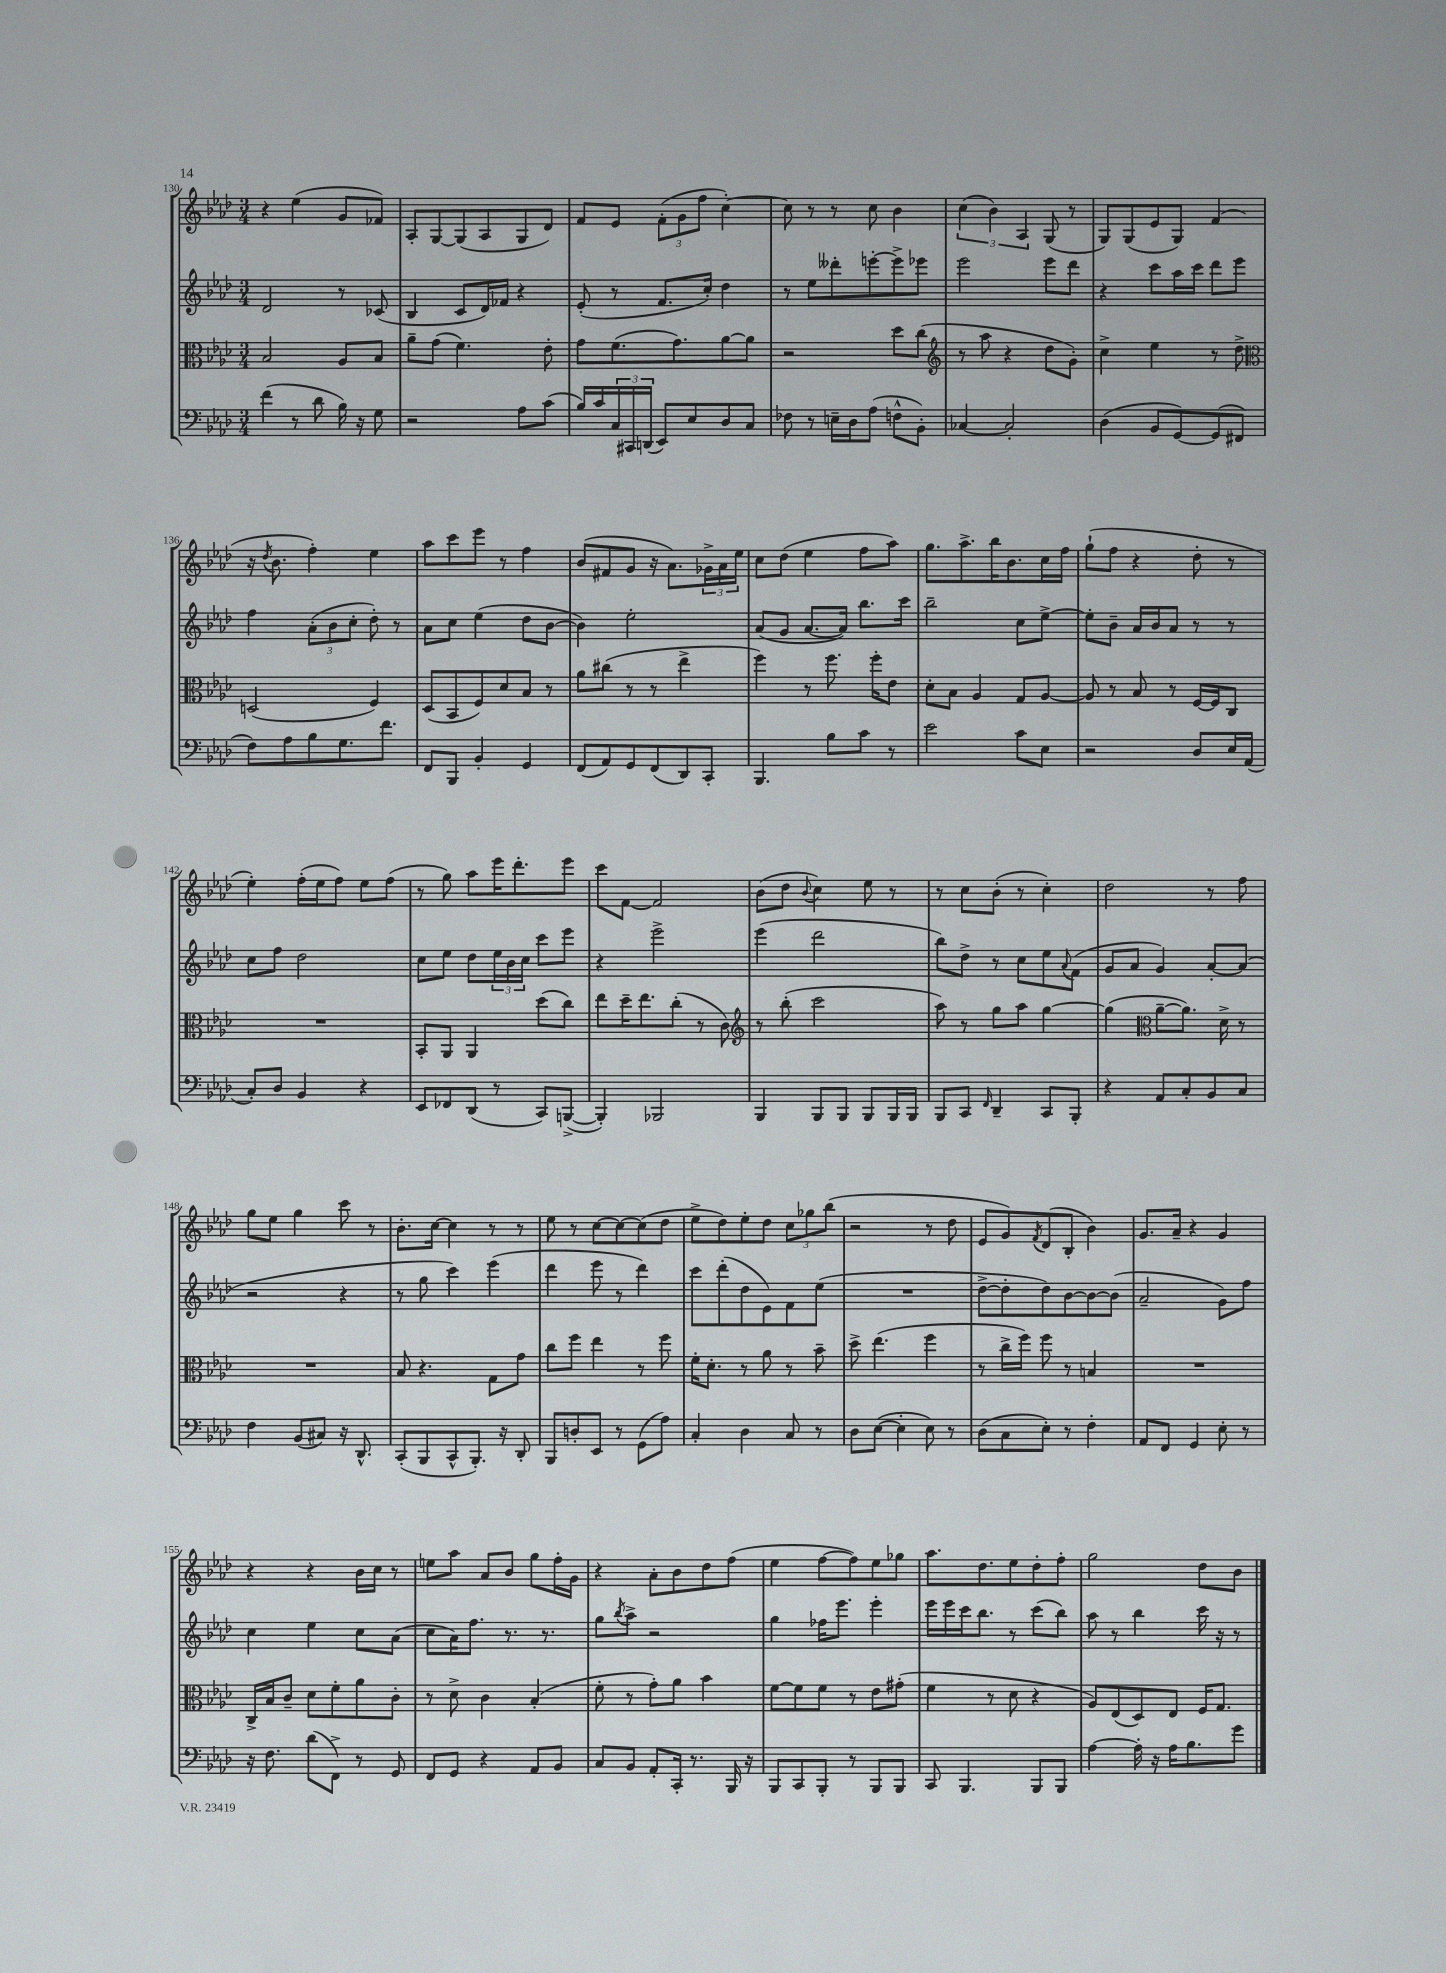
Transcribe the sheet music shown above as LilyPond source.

<<
\new StaffGroup <<
\new Staff = "s0" {
    \clef treble \key aes \major \numericTimeSignature \time 3/4
    r4 ees''4( g'8 fes'8) |
    aes8-. g8~ g8( aes8 g8 des'8) |
    f'8 ees'8 \tuplet 3/2 { f'8-.( g'8 f''8 } c''4~-.) |
    c''8 r8 r8 c''8 bes'4 |
    \tuplet 3/2 { c''4( bes'4) aes4 } g8( r8 |
    g8) g8( ees'8 g8) f'4( |
    r16 \acciaccatura { des''8 } bes'8. f''4-.) ees''4 |
    aes''8 c'''8 ees'''8 r8 f''4 |
    bes'8( fis'8 g'8 r16 aes'8.) \tuplet 3/2 { ges'16-> aes'16 ees''16 } |
    c''8 des''8( ees''4 f''8 aes''8) |
    g''8. aes''8.-> bes''16 bes'8. c''16 f''16 |
    g''8-!( f''8 r4 des''8-. r8 |
    ees''4-.) f''16-.( ees''16 f''8) ees''8 f''8( |
    r8 g''8) aes''8 ees'''16 des'''8.-. ees'''8 |
    c'''8 f'8~ f'2 |
    bes'8( des''8 \appoggiatura { bes'8 } c''4) ees''8 r8 |
    r8 c''8 bes'8-.( r8 c''4-.) |
    des''2 r8 f''8 |
    g''8 ees''8 g''4 c'''8 r8 |
    bes'8.-. c''16~ c''4 r8 r8 |
    ees''8 r8 c''8~ c''8~ c''8( des''8 |
    ees''8-> des''8) ees''8-. des''8 \tuplet 3/2 { c''8 ges''8 bes''8( } |
    r2 r8 des''8 |
    ees'8 g'8) \acciaccatura { f'8 } des'8( bes8-. bes'4) |
    g'8. aes'16-- r4 g'4 |
    r4 r4 bes'16 c''16 r8 |
    e''8 aes''8 aes'8 bes'8 g''8 f''16-. g'16 |
    r4 aes'8-. bes'8 des''8 f''8( |
    ees''4 f''8~ f''8) ees''8 ges''8 |
    aes''8. des''8. ees''8 des''8-. f''8-. |
    g''2 des''8 bes'8 \bar "|." |
}
\new Staff = "s1" {
    \clef treble \key aes \major \numericTimeSignature \time 3/4
    des'2 r8 ces'8( |
    bes4 c'8 des'16) fes'16 r4 |
    ees'8-.( r8 f'8. c''16-.) des''4 |
    r8 ees''8 deses'''8-. e'''8~-. e'''8-> ees'''8 |
    ees'''2 ees'''8 des'''8 |
    r4 c'''8 aes''16 c'''16 des'''8 ees'''8 |
    f''4 \tuplet 3/2 { aes'8-.( bes'8 c''8-. } des''8-.) r8 |
    aes'8 c''8 ees''4( des''8 bes'8~ |
    bes'4) ees''2-. |
    aes'8( g'8 aes'8.~ aes'16) bes''8. c'''16 |
    bes''2-- c''8 ees''8~-> |
    ees''8-. bes'8-- aes'16 bes'16 aes'8 r8 r8 |
    c''8 f''8 des''2 |
    c''8 ees''8 des''8 \tuplet 3/2 { ees''16 bes'16 c''16 } c'''8 ees'''8 |
    r4 ees'''2-> |
    ees'''4( des'''2 |
    bes''8) des''8-> r8 c''8 ees''8 \appoggiatura { aes'8 } f'8( |
    g'8 aes'8 g'4) aes'8~-. aes'8( |
    r2 r4 |
    r8 g''8 c'''4) ees'''4( |
    des'''4 ees'''8 r8 des'''4) |
    c'''8 des'''8-.( des''8 ees'8) f'8 ees''8( |
    R2. |
    des''8~-> des''8-. des''8) bes'8~ bes'8~ bes'8( |
    aes'2-- g'8) f''8 |
    c''4 ees''4 c''8 aes'8( |
    c''8 aes'16) f''8. r8. r8. |
    g''8 \acciaccatura { bes''8 } aes''8-> r2 |
    g''4 fes''16 ees'''8. ees'''4-. |
    ees'''16 ees'''16 c'''16 bes''8. r8 c'''8( bes''8) |
    aes''8 r8 bes''4 c'''16 r16 r8 \bar "|." |
}
\new Staff = "s2" {
    \clef alto \key aes \major \numericTimeSignature \time 3/4
    bes2 aes8 bes8 |
    aes'8-- g'8( f'4.) ees'8-. |
    g'8 f'8.( g'8.) aes'8~ aes'8 |
    r2 des''8 c''8( |
    \clef treble r8 aes''8 r4 des''8 g'8-.) |
    c''4-> ees''4 r8 des''8-> |
    \clef alto d2( f4) |
    des8( bes,8 f8) des'8 bes8 r8 |
    aes'8 cis''8( r8 r8 ees''4-> |
    f''4) r8 f''8. f''16-. ees'8 |
    des'8-. bes8 aes4 g8 aes8~ |
    aes8 r8 bes8 r8 f16~ f16 c8 |
    R2. |
    bes,8-. aes,8 aes,4 des''8( c''8) |
    ees''8 des''16-- ees''8. c''8-.( r8 c'8) |
    \clef treble r8 bes''8-.( c'''2 |
    aes''8) r8 g''8 aes''8 g''4~ |
    g''4( \clef alto aes'8~-- aes'8.) des'16-> r8 |
    R2. |
    bes8 r4. g8 g'8 |
    c''8 f''8 ees''4 r8 f''8 |
    f'16-. des'8.-. r8 aes'8 r8 bes'8-- |
    des''8-> ees''4.( f''4 |
    r8 c''16-> f''16) f''8 r8 b4 |
    R2. |
    c16-> bes16 c'8-- des'8 f'8-. aes'8 c'8-. |
    r8 des'8-> c'4 bes4-.( |
    f'8-. r8 g'8-.) aes'8 bes'4 |
    f'8~ f'8 f'8 r8 ees'8 gis'8-.( |
    f'4 r8 des'8 r4 |
    aes8) ees8( des8) ees8 f16 g8. \bar "|." |
}
\new Staff = "s3" {
    \clef bass \key aes \major \numericTimeSignature \time 3/4
    f'4( r8 des'8 bes16) r16 g8 |
    r2 aes8 c'8( |
    bes16) c'16 \tuplet 3/2 { c16 cis,16 d,16( } ees,8) ees8 des8 c8 |
    fes8 r8 e16-- des16 aes8( f8-^ bes,8-.) |
    ces4~ ces2-. |
    des4( bes,8 g,8~) g,8( fis,8 |
    f8) aes8 bes8 g8. f'8. |
    f,8 bes,,8 bes,4-. g,4 |
    f,8( aes,8) g,8 f,8( des,8) c,8-. |
    bes,,4. bes8 c'8 r8 |
    ees'2 c'8 ees8 |
    r2 des8 ees16 aes,16( |
    c8-.) des8 bes,4 r4 |
    ees,8 fes,8 des,8( r8 c,8) b,,8~->( |
    b,,4-.) bes,,2 |
    bes,,4 bes,,8 bes,,8 bes,,8 bes,,16 bes,,16 |
    bes,,8 c,8 \grace { f,16 } des,4-- c,8 bes,,8-. |
    r4 aes,8 c8-. bes,8 c8 |
    f4 bes,8( cis8) r16 des,8.-^ |
    c,8-.( bes,,8 c,8-^ bes,,8.-.) r16 des,8-. |
    bes,,8 d8-. ees,8 r8 g,8( aes8) |
    c4-. des4 c8 r8 |
    des8 ees8~( ees4-. ees8) r8 |
    des8( c8 ees8-.) r8 f4-. |
    aes,8 f,8 g,4 ees8-. r8 |
    r16 f8. des'8( f,8->) r8 g,8 |
    f,8 g,8 r4 aes,8 bes,8 |
    c8 bes,8 aes,8-. c,16-. r8. bes,,16 r16 |
    bes,,8 c,8 bes,,8-. r8 bes,,8 bes,,8 |
    c,8 bes,,4. bes,,8 bes,,8 |
    aes4~ aes16-. r16 aes16 bes8. g'8 \bar "|." |
}
>>
>>
\layout { \context { \Score currentBarNumber = #130 } }
